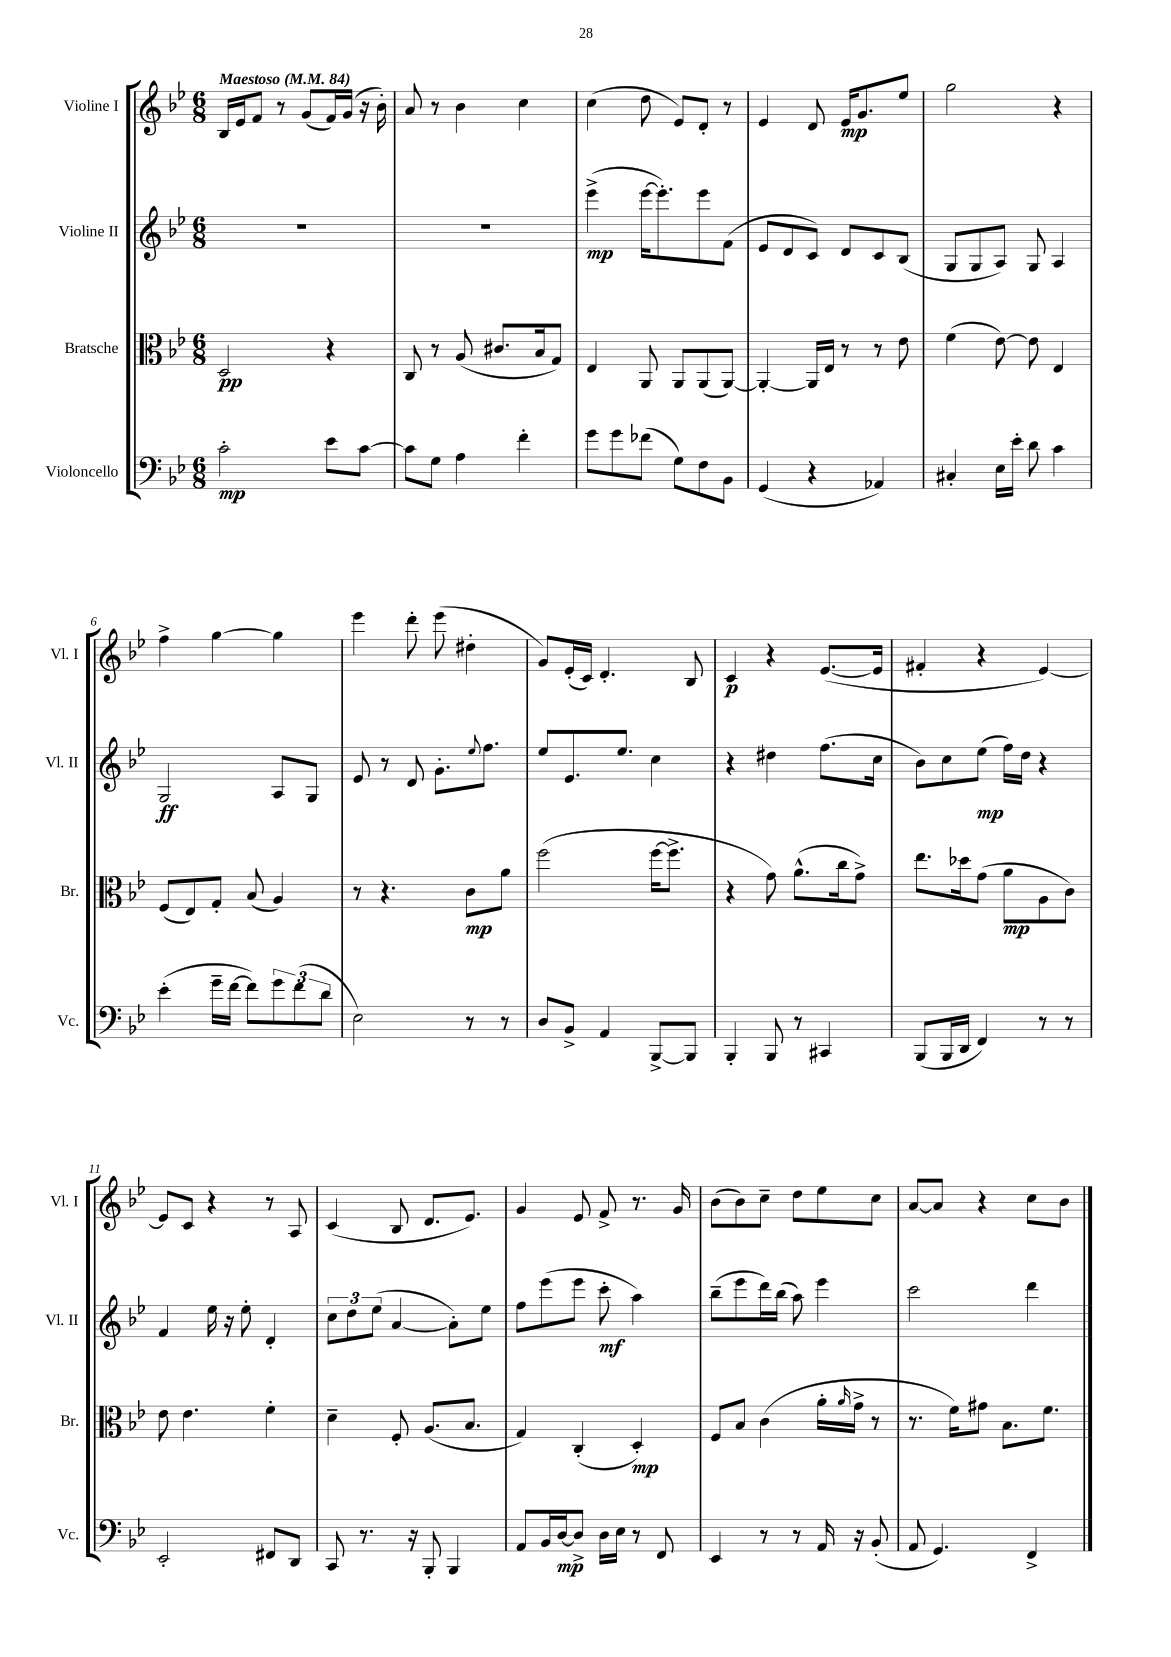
<<
\new StaffGroup <<
\new Staff = "s0" \with { instrumentName = "Violine I" shortInstrumentName = "Vl. I" } {
    \clef treble \key bes \major \numericTimeSignature \time 6/8 \tempo "Maestoso" 4 = 84
    bes16 ees'16 f'8 r8 g'8( f'16) g'16( r16 bes'16-.) |
    a'8 r8 bes'4 c''4 |
    c''4( d''8 ees'8) d'8-. r8 |
    ees'4 d'8 ees'16\mp g'8. ees''8 |
    g''2 r4 |
    f''4-> g''4~ g''4 |
    ees'''4 d'''8-. ees'''8( dis''4-. |
    g'8) ees'16-.( c'16) d'4.-. bes8 |
    c'4\p r4 ees'8.~( ees'16 |
    fis'4-. r4 ees'4~) |
    ees'8 c'8 r4 r8 a8 |
    c'4( bes8 d'8. ees'8.) |
    g'4 ees'8 f'8-> r8. g'16 |
    bes'8( bes'8) c''8-- d''8 ees''8 c''8 |
    a'8~ a'8 r4 c''8 bes'8 \bar "|." |
}
\new Staff = "s1" \with { instrumentName = "Violine II" shortInstrumentName = "Vl. II" } {
    \clef treble \key bes \major \numericTimeSignature \time 6/8
    R2. |
    R2. |
    ees'''4->\mp( ees'''16~ ees'''8.-.) ees'''8 f'8( |
    ees'8 d'8 c'8) d'8 c'8 bes8( |
    g8 g8 a8) g8 a4 |
    g2\ff a8 g8 |
    ees'8 r8 d'8 g'8.-. \appoggiatura { ees''8 } f''8. |
    ees''8 ees'8. ees''8. c''4 |
    r4 dis''4 f''8.( c''16 |
    bes'8) c''8 ees''8\mp( f''16) d''16 r4 |
    f'4 ees''16 r16 ees''8-. d'4-. |
    \tuplet 3/2 { c''8 d''8 ees''8( } a'4~ a'8-.) ees''8 |
    f''8 ees'''8( ees'''8 c'''8-.\mf a''4) |
    bes''8--( ees'''8 d'''16) bes''16( a''8) ees'''4 |
    c'''2 d'''4 \bar "|." |
}
\new Staff = "s2" \with { instrumentName = "Bratsche" shortInstrumentName = "Br." } {
    \clef alto \key bes \major \numericTimeSignature \time 6/8
    d2\pp r4 |
    c8 r8 a8( cis'8. bes16 g8) |
    ees4 a,8 a,8 a,8( a,8~) |
    a,4~-. a,16 ees16 r8 r8 ees'8 |
    f'4( ees'8~) ees'8 ees4 |
    f8( ees8) g8-. bes8( a4) |
    r8 r4. c'8\mp a'8 |
    f''2( f''16~ f''8.-> |
    r4 g'8) a'8.-^( c''16 g'8->) |
    ees''8. des''16 g'8( a'8\mp a8 c'8) |
    ees'8 ees'4. f'4-. |
    d'4-- f8-. a8.( bes8. |
    g4) c4-.( d4-.\mp) |
    f8 bes8 c'4( a'16-. \grace { a'16 } g'16-> r8 |
    r8. f'16) gis'8 bes8. f'8. \bar "|." |
}
\new Staff = "s3" \with { instrumentName = "Violoncello" shortInstrumentName = "Vc." } {
    \clef bass \key bes \major \numericTimeSignature \time 6/8
    c'2-.\mp ees'8 c'8~ |
    c'8 g8 a4 f'4-. |
    g'8 g'8 fes'8( g8) f8 bes,8 |
    g,4( r4 aes,4) |
    cis4-. ees16 ees'16-. d'8 c'4 |
    ees'4-.( g'16-- f'16~ f'8) \tuplet 3/2 { g'8 f'8( d'8 } |
    ees2) r8 r8 |
    d8 bes,8-> a,4 bes,,8~-> bes,,8 |
    bes,,4-. bes,,8 r8 cis,4 |
    bes,,8( bes,,16 d,16 f,4) r8 r8 |
    ees,2-. fis,8 d,8 |
    c,8 r8. r16 bes,,8-. bes,,4 |
    a,8 bes,16 d16~\mp d8-> d16 ees16 r8 f,8 |
    ees,4 r8 r8 a,16 r16 bes,8-.( |
    a,8 g,4.) f,4-> \bar "|." |
}
>>
>>
